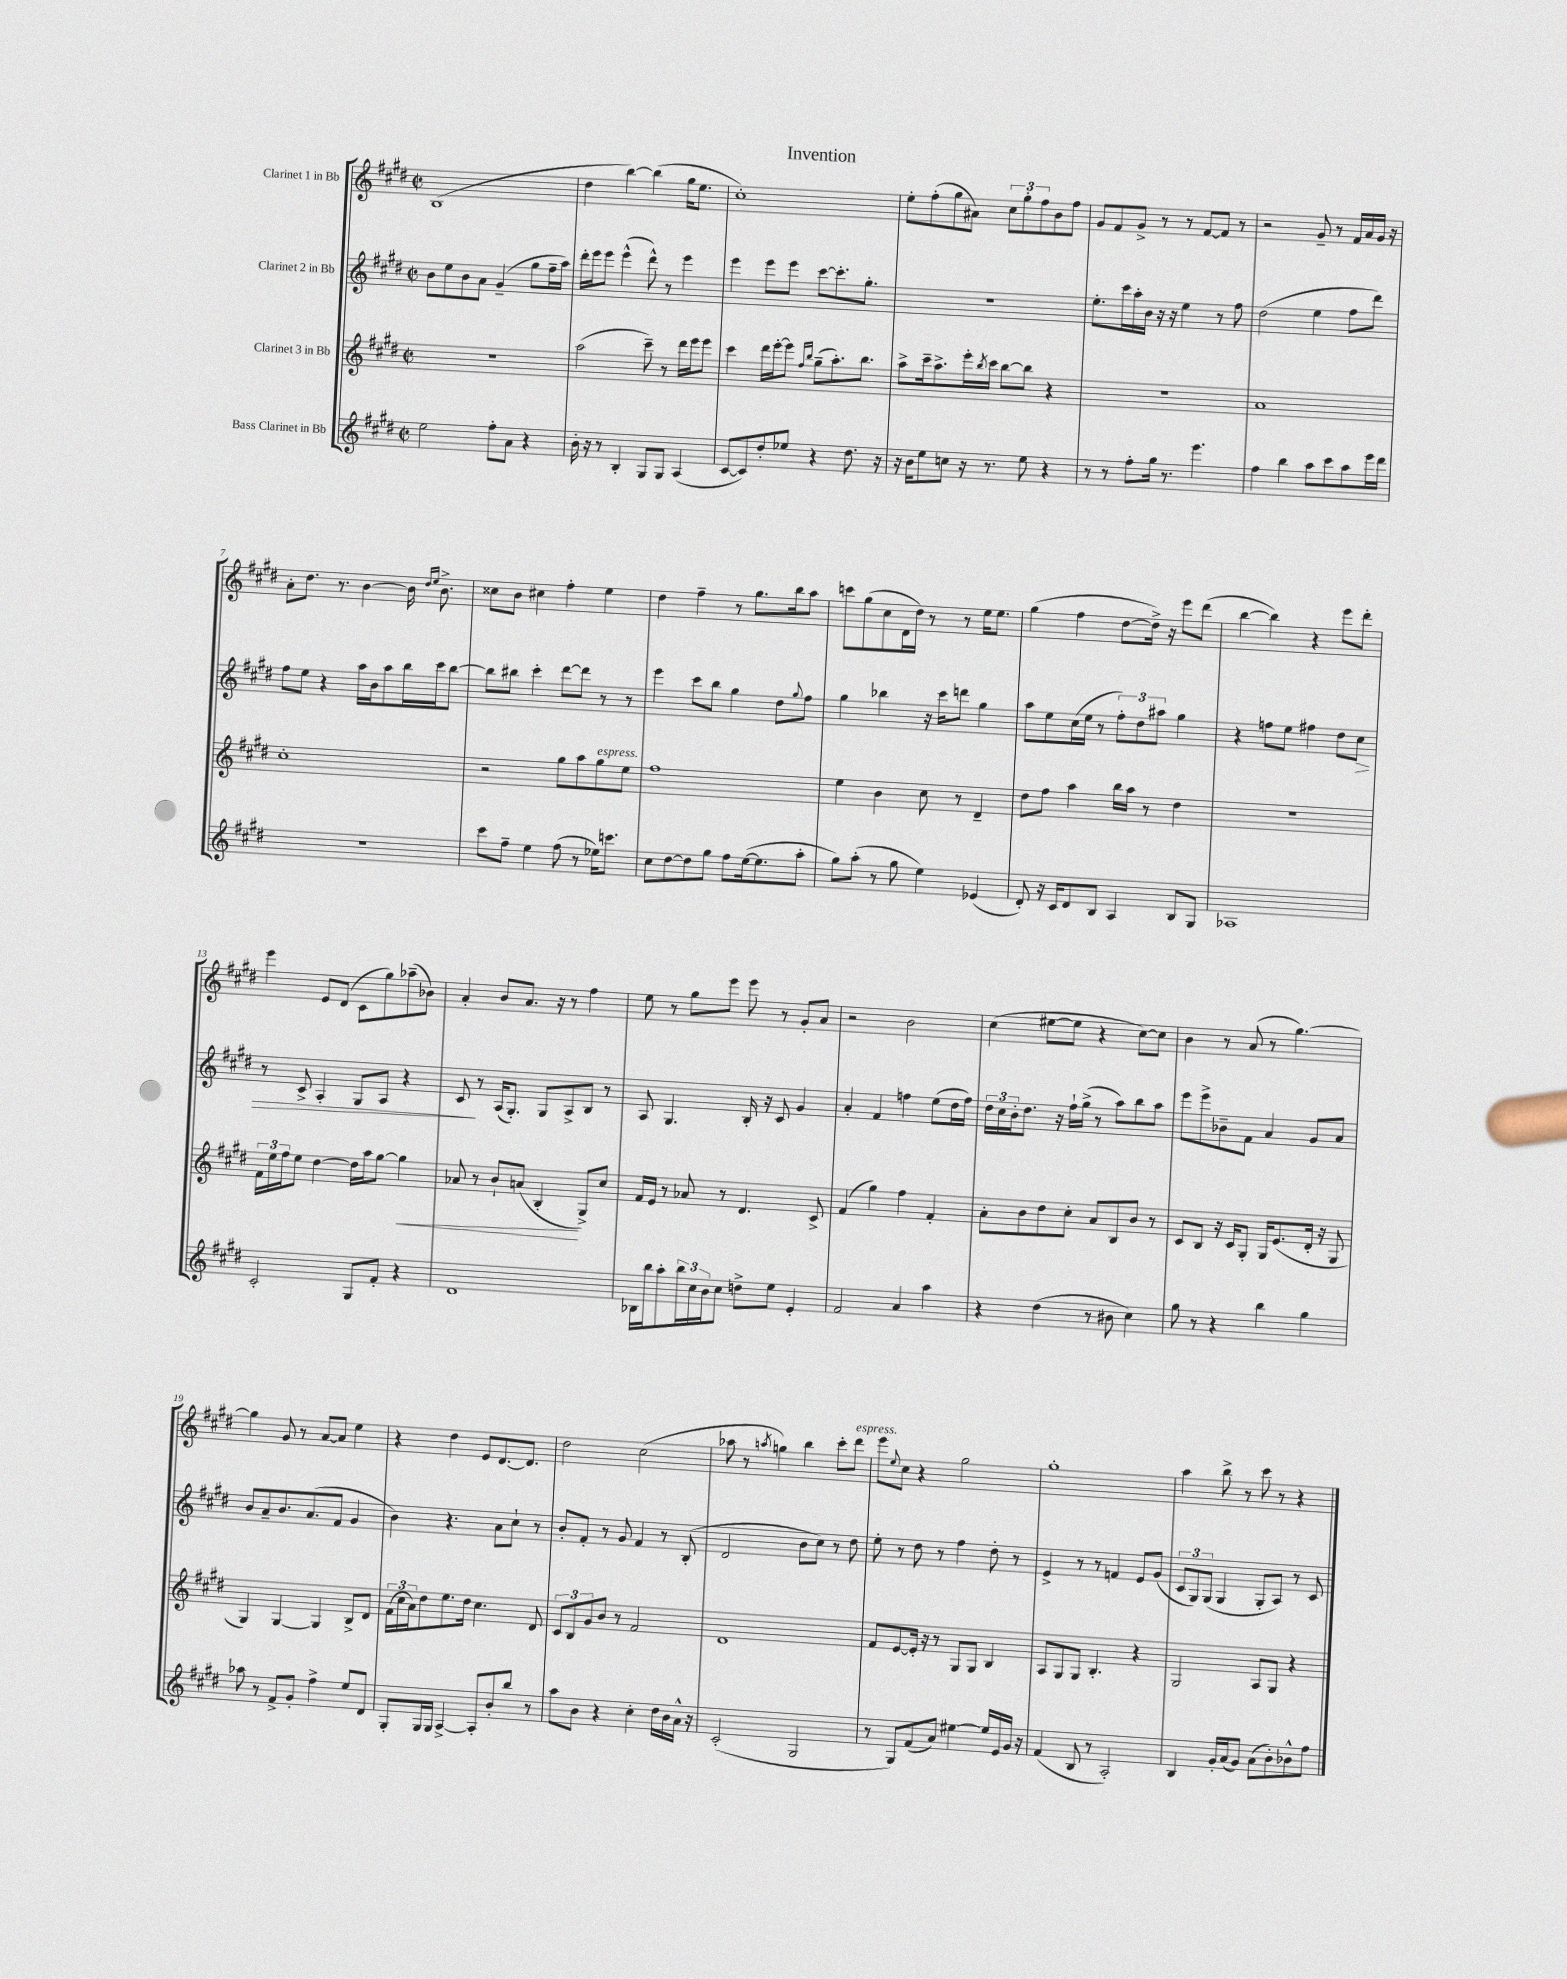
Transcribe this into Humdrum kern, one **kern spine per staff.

**kern	**kern	**kern	**kern
*staff4	*staff3	*staff2	*staff1
*clefG2	*clefG2	*clefG2	*clefG2
*k[f#c#g#d#]	*k[f#c#g#d#]	*k[f#c#g#d#]	*k[f#c#g#d#]
*M2/2	*M2/2	*M2/2	*M2/2
*met(c|)	*met(c|)	*met(c|)	*met(c|)
2ee	1r	8b	(1B
.	.	8ee	.
.	.	8b	.
.	.	8a	.
8ff#'	.	(4g#~	.
8a	.	.	.
4r	.	8gg#	.
.	.	16ff#~	.
.	.	16aa)	.
=	=	=	=
16b'	(2aa	16ddd#'	4dd#
16r	.	16eee	.
8r	.	8eee	.
4B'	.	(4eee^^	[4bb)
8G#	8ccc#~)	8ddd#^^)	(4bb]
8G#	8r	8r	.
(4A	16ddd#	4eee	16gg#
.	16eee	.	8.ee
.	8eee	.	.
=	=	=	=
[8c#	4ccc#	4eee	1cc#')
8c#])	.	.	.
8dd#'	16ddd#	8eee	.
.	[16eee'	.	.
8ee-	8eee]	8eee	.
.	16qqff#	.	.
.	16qqbb	.	.
4r	(8gg#~	[8ccc#	.
.	8.aa')	8.ccc#']	.
8.dd#	.	.	.
.	8.bb	8.gg#'	.
16r	.	.	.
=	=	=	=
16r	8aa^	1r	8ee'
16b	.	.	.
8ee	16ccc#~	.	(8ff#'
.	8.aa^	.	.
8cc	.	.	8gg#
16r	16eee'	.	8a#)
.	8qbb	.	.
8.r	16ccc#	.	.
.	[8bb	.	12cc#
.	.	.	12gg#'
8ee	8bb]	.	.
.	.	.	12ff#
4r	4r	.	8b
.	.	.	8ff#
=	=	=	=
8r	1r	8.ee'	8g#
8r	.	.	8f#
.	.	16ccc#	.
8ff#'	.	16aa'	8g#^
.	.	16b	.
16gg#	.	16r	8r
8.r	.	16r	.
.	.	4ee	8r
4.eee	.	.	[8f#
.	.	8r	8f#]
.	.	8ff#	8r
=	=	=	=
4ff#	1a	(2dd#	2r
4bb	.	.	.
8aa	.	4ee	8g#~
8ccc#	.	.	8r
8aa	.	8ff#	16f#
.	.	.	16a
16eee	.	8ddd#)	16g#
16ddd#	.	.	16r
=	=	=	=
1r	1cc#'	8ff#	8a'
.	.	8ee	8.dd#
.	.	4r	.
.	.	.	8.r
.	.	16aa	[4b
.	.	16b	.
.	.	8aa	.
.	.	16bb	16b]
.	.	.	16qqdd#
.	.	.	16qqee
.	.	16ccc#	8.b^
.	.	[8bb	.
=	=	=	=
8ccc#	2r	8bb]	8cc##
8ff#~	.	8bb#	8b
4ee	.	4ccc#'	4cc#
(8ff#	8gg#	[8ddd#	4ff#'
8r	8aa	8ddd#]	.
16ee-)	8gg#	8r	4ee
8.ccc	.	.	.
.	8ee	8r	.
=	=	=	=
8cc#	1ff#	4eee	4dd#
[8dd#	.	.	.
8dd#]	.	8ccc#	4ff#~
8gg#	.	8bb	.
8ff#	.	4gg#	8r
([16ee	.	.	8.gg#
8.ee]	.	.	.
.	.	8dd#	.
.	.	.	16bb
.	.	8qqgg#	.
8aa'	.	8ff#	8aa
=	=	=	=
8gg#)	4ee	4gg#	8ccc
(8aa'	.	.	(8gg#
8r	4b	4bb-	8cc#
8gg#	.	.	16d#
.	.	.	16dd#)
4ee)	8cc#	16r	8r
.	.	16ccc#	.
.	8r	8ddd	8r
(4e-	4d#~	4gg#	16ee
.	.	.	8.ee
=	=	=	=
8d#')	8dd#	8aa	(4gg#
16r	8ff#	8ee	.
16c#	.	.	.
8d#	4aa	(16cc#	4ff#
.	.	16ee	.
8B	.	8r	.
4A	16bb	12ff#')	[8dd#
.	16aa	.	.
.	.	12dd#	.
.	8r	.	16dd#^])
.	.	12aa#	.
.	.	.	16r
8B	4dd#	4gg#	8eee
8G#	.	.	(8ddd#
=	=	=	=
1A-	1r	4r	[4bb
.	.	8ff	4bb])
.	.	8ee	.
.	.	4ff#	4r
.	.	8dd#	8eee
.	.	8cc#	8ddd#'
=	=	=	=
2c#'	24f#	8r	4eee
.	24ee	.	.
.	24ff#	.	.
.	8ee	8c#^	.
.	[4dd#	4A'	8e
.	.	.	(8d#
8G#	16dd#]	8G#	8c#
.	16aa	.	.
8f#'	[8gg#	8A	8gg#)
4r	4gg#]	4r	(8aa-~
.	.	.	8b-)
=	=	=	=
1d#	8a-	8c#	4a'
.	8r	8r	.
.	8b`	(16A	8b
.	.	8.G#')	.
.	(8a	.	8.a
.	4B'	8G#	.
.	.	.	16r
.	.	8A^	8r
.	8G#^)	8B	4ff#
.	8cc#	8r	.
=	=	=	=
16B-	16f#	8A	8ee
16bb	16e	.	.
8aa'	8r	4.G#	8r
24bb	8a-	.	8gg#
24cc#	.	.	.
24b	.	.	.
8cc#	8r	.	8eee
8dd^	4.d#	16B'	8eee
.	.	16r	.
8ee	.	8c#	8r
4e'	.	4g#	8g#'
.	8c#^	.	8a
=	=	=	=
2f#	(4f#	4a'	2r
.	4gg#)	4f#	.
4a	4ff#	4ff	2b
4aa	4f#'	(8ee	.
.	.	16dd#	.
.	.	16ff)	.
=	=	=	=
4r	8a'	24dd#	(4cc#
.	.	24cc#	.
.	.	24b'	.
.	8b	8.dd#	.
(4dd#	8dd#	.	[8ee#
.	.	16r	.
.	8cc#'	16ff#`	8ee#]
.	.	(16gg#^	.
8r	8a	8r	4r
8b#	8B	8aa)	.
4cc#)	8b	8bb	[8cc#)
.	8r	8aa	8cc#]
=	=	=	=
8gg#	8c#	8eee	4b
8r	8B	8eee^	.
4r	16r	8b-~	8r
.	16c#	.	.
.	8G#'	8f#	(8a
4bb	16G#	4a	8r
.	(8.e	.	.
.	.	.	[4.gg#)
4gg#	16d#'	8g#	.
.	16r	.	.
.	8G#	8a	.
=	=	=	=
8aa-	4G#)	8b	4gg#]
8r	.	8a~	.
8f#^	[4G#	8.b	8g#
8g#'	.	.	8r
.	.	(8.a	.
4ff#^	4G#]	.	[8a
.	.	8f#	8a]
8ee	8B^	4g#	4ee
8d#	8d#	.	.
=	=	=	=
8G#'	(24f#	4b)	4r
.	24cc#	.	.
.	24a)	.	.
16G#	8dd#	.	.
16G#	.	.	.
[4A^	8.ee	4.r	4dd#
.	16dd#	.	.
8A']	4.cc#	.	8e
8b'	.	8a	[8.d#
8bb	.	8cc#`	.
.	.	.	8.d#]
8r	8d#	8r	.
=	=	=	=
8aa	12c#	8b'	2dd#
.	12B	.	.
8b	.	8f#'	.
.	12g#	.	.
4r	8b	8r	.
.	8r	8g#	.
4cc#'	2f#	4f#	(2cc#
16dd#	.	8r	.
16b	.	.	.
16a^^	.	(8B'	.
16r	.	.	.
=	=	=	=
(2c#'	1d#	2d#	8aa-
.	.	.	8r
.	.	.	8qaa
.	.	.	4gg)
2G#	.	8b	4bb
.	.	8cc#)	.
.	.	8r	8ccc#'
.	.	8dd#	8ddd#
=	=	=	=
8r	8f#	8ee'	8eee
.	.	.	8qqee
8G#)	[8e	8r	8cc#
(8f#	16e']	8dd#	4r
.	16r	.	.
8a)	8r	8r	.
[4ee#	8G#	4ff#	2gg#
.	8G#	.	.
16ee#]	4B	8dd#'	.
16e	.	.	.
16g#	.	8r	.
16r	.	.	.
=	=	=	=
(4f#	8A	4e^	1gg#'
.	8G#	.	.
8B	8G#	8r	.
8r	4.B'	8r	.
2A')	.	4f	.
.	4r	8e	.
.	.	(8g#	.
=	=	=	=
4B	2G#	12c#	4aa
.	.	12G#)	.
.	.	(12G#	.
16g#'	.	4G#	8bb^
(16a	.	.	.
8g#)	.	.	8r
(8a	8A	8G#'	8ccc#
8b')	8G#	8A)	8r
8b-^^	4r	8r	4r
8ff#	.	8c#	.
==	==	==	==
*-	*-	*-	*-
